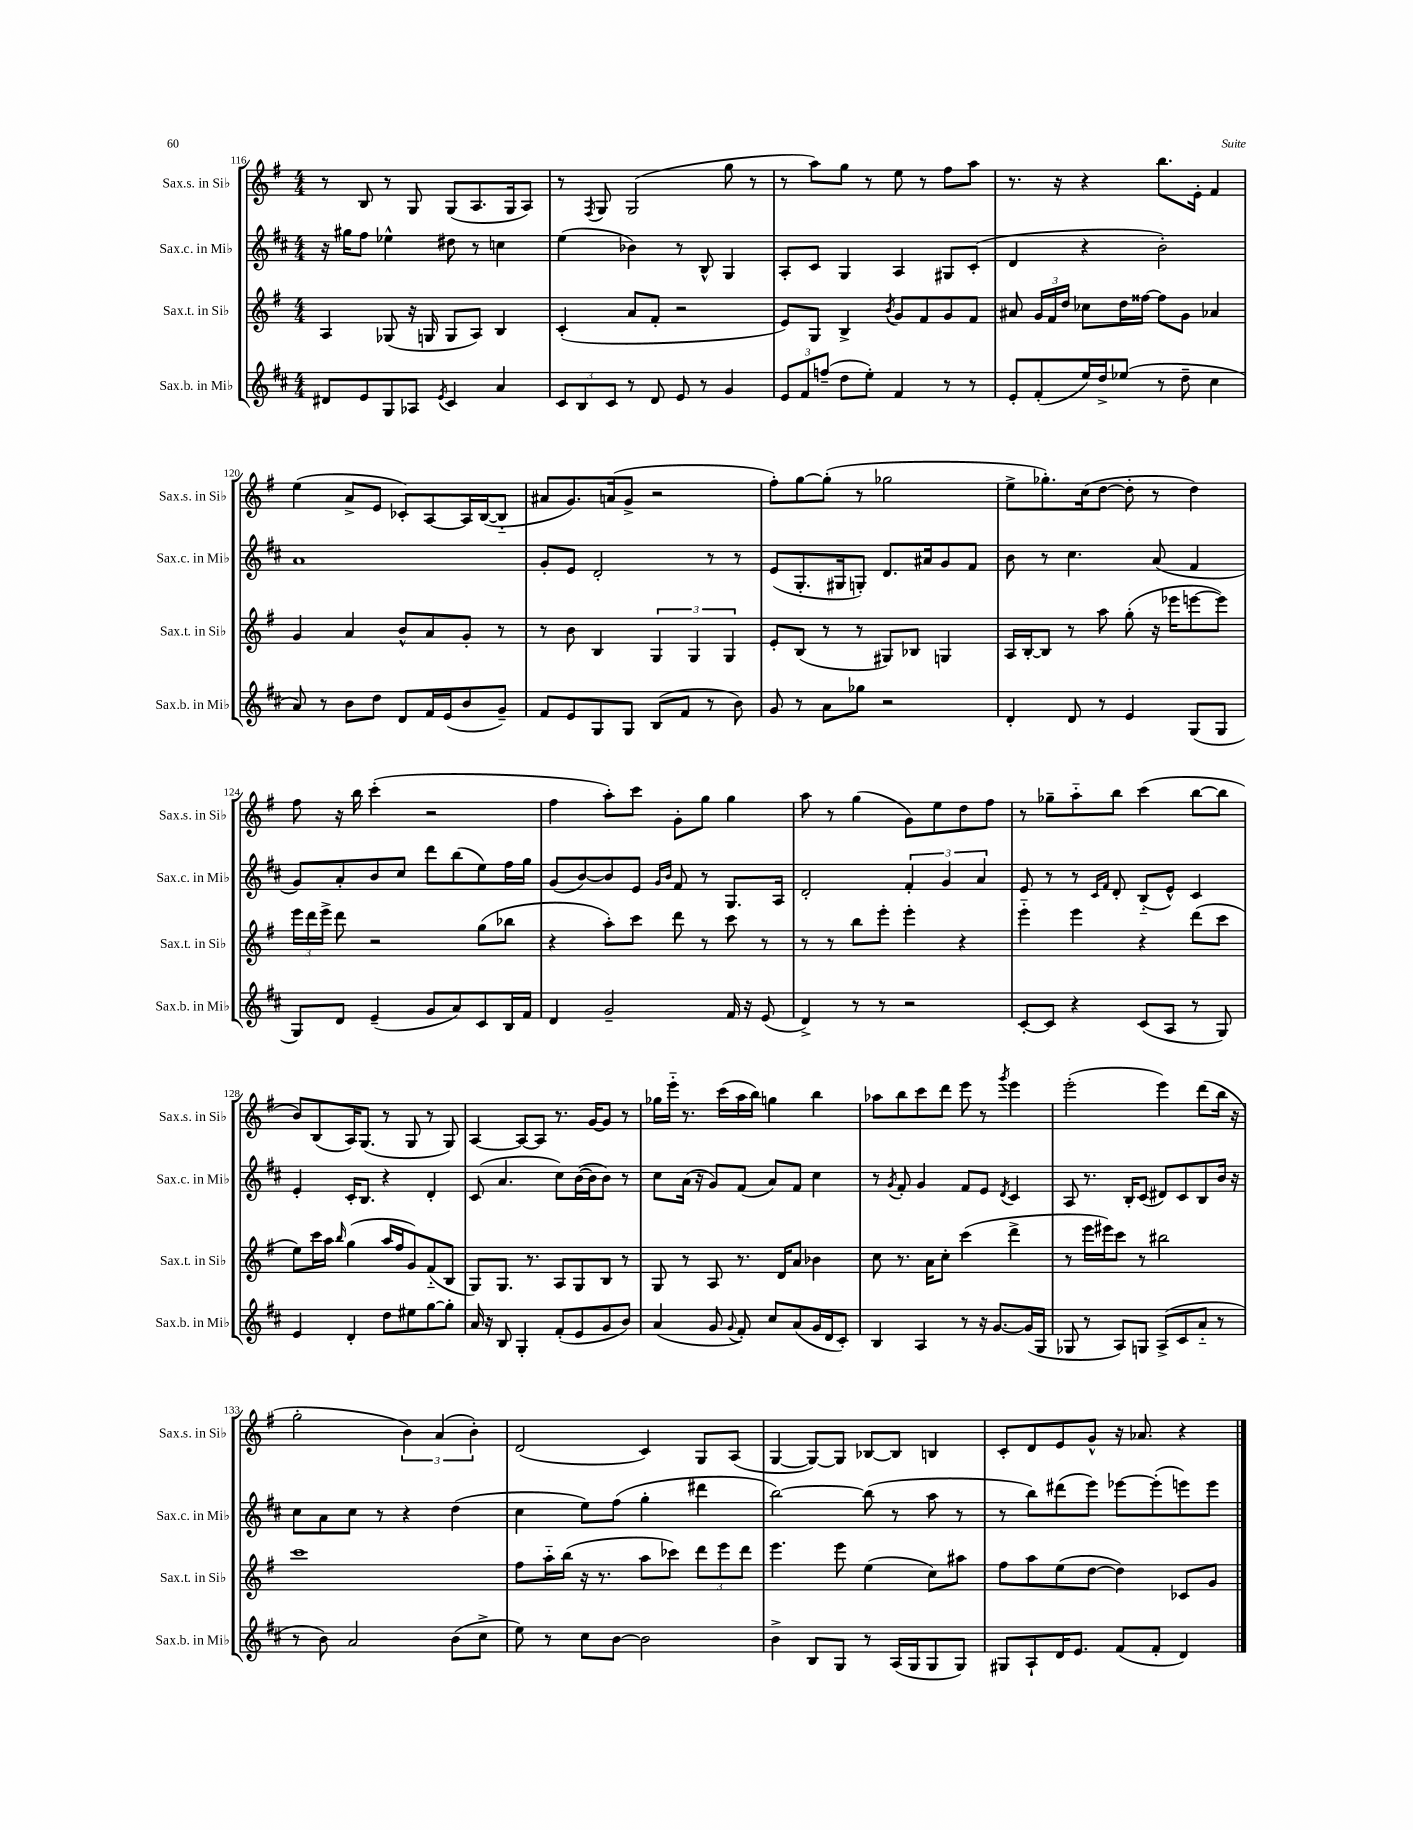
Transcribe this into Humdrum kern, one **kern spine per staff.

**kern	**kern	**kern	**kern
*staff4	*staff3	*staff2	*staff1
*clefG2	*clefG2	*clefG2	*clefG2
*k[f#c#]	*k[f#]	*k[f#c#]	*k[f#]
*M4/4	*M4/4	*M4/4	*M4/4
8d#	4A	16r	8r
.	.	16gg#	.
8e	.	8ff#	8B
8G	(8G-	4ee-^^	8r
8A-	16r	.	8G
.	16G	.	.
8qe	.	.	.
4c#	8G	8dd#	(8G
.	8A)	8r	8.A
4a	4B	4cc	.
.	.	.	16G
.	.	.	8A)
=	=	=	=
12c#	(4c'	(4ee	8r
12B	.	.	.
.	.	.	8qF#
.	.	.	8G
12c#	.	.	.
8r	8a	4b-)	(2G
8d	8f#'	.	.
8e	2r	8r	.
8r	.	8B^^	.
4g	.	4G	8gg
.	.	.	8r
=	=	=	=
12e	8e)	8A'	8r
12f#	.	.	.
.	8G	8c#	8aa)
(12ff~	.	.	.
8dd	4B^	4G	8gg
8ee')	.	.	8r
.	8qb	.	.
4f#	8g	4A	8ee
.	8f#	.	8r
8r	8g	8G#	8ff#
8r	8f#	(8c#'	8aa
=	=	=	=
8e'	8a#	4d	8.r
(8f#'	24g	.	.
.	24f#	.	.
.	.	.	16r
.	24dd	.	.
16ee)	8cc-	4r	4r
16dd^	.	.	.
(8ee-	16dd	.	.
.	[16ff##	.	.
8r	8ff##]	2b')	8.bb
8dd~	8g	.	.
.	.	.	16e'
4cc#	4a-	.	4f#
=	=	=	=
8a)	4g	1a	(4ee
8r	.	.	.
8b	4a	.	8a^
8dd	.	.	8e
8d	8b^^	.	8c-')
16f#	8a	.	[8A
(16e	.	.	.
8b	8g'	.	16A]
.	.	.	([16B
8g~)	8r	.	8B'~]
=	=	=	=
8f#	8r	8g'	8a#
8e	8b	8e	8.g)
8G	4B	2d'	.
.	.	.	(16a
8G	.	.	8g^
(8B	6G	.	2r
8f#	.	.	.
.	6G	.	.
8r	.	8r	.
.	6G	.	.
8b)	.	8r	.
=	=	=	=
8g	8e'	(8e	8ff#')
8r	(8B	8.G'	[8gg
8a	8r	.	(8gg']
.	.	16G#	.
8gg-	8r	8G')	8r
2r	8G#)	8.d	2gg-
.	8B-	.	.
.	.	16a#	.
.	4G	8g	.
.	.	8f#	.
=	=	=	=
4d'	16A	8b	8ee^
.	[16B'	.	.
.	8B]	8r	8.gg-')
8d	8r	4.cc#	.
.	.	.	(16cc
8r	8aa	.	[8dd
4e	(8gg'	.	8dd']
.	16r	(8a	8r
.	16eee-	.	.
(8G	[8eee	4f#	4dd)
8G	8eee])	.	.
=	=	=	=
8G)	24eee	8g)	8ff#
.	24ddd	.	.
.	24eee^	.	.
8d	8ddd	8a'	16r
.	.	.	16bb
(4e~	2r	8b	(4ccc'
.	.	8cc#	.
8g	.	8ddd	2r
8a)	.	(8bb	.
8c#	(8gg	8ee)	.
16B	8bb-	16ff#	.
16f#	.	16gg	.
=	=	=	=
4d	4r	(8g	4ff#
.	.	[8b)	.
2g~	8aa')	8b]	8aa')
.	8ccc	8e	8ccc
.	.	16qqg	.
.	.	16qqb	.
.	8ddd	8f#	8g'
.	8r	8r	8gg
16f#	8ccc	8.G	4gg
16r	.	.	.
(8e	8r	.	.
.	.	16A	.
=	=	=	=
4d^)	8r	2d'	8aa
.	8r	.	8r
8r	8bb	.	(4gg
8r	8eee'	.	.
2r	4eee'	6f#'	8g)
.	.	.	8ee
.	.	6g	.
.	4r	.	8dd
.	.	6a	.
.	.	.	8ff#
=	=	=	=
[8c#'	4eee'~	8e	8r
8c#]	.	8r	8gg-~
4r	4eee	8r	8aa'~
.	.	16qqc#	.
.	.	16qqf#	.
.	.	8d'	8bb
(8c#	4r	(8B'~	(4ccc
8A	.	8e^^)	.
8r	(8ddd	4c#	[8bb
8G)	8ccc	.	8bb]
=	=	=	=
4e	8ee)	4e'	8b)
.	16ccc	.	(8B
.	16aa	.	.
.	16qqbb	.	.
4d'	(4gg	16c#'	16A)
.	.	8.B	(8.G
8dd	16aa	4r	8r
.	16ff#	.	.
8ee#	8g)	.	8G
[8gg	(8f#'~	4d'	8r
8gg']	8B	.	8G)
=	=	=	=
16a	8G)	(8c#	[4A
16r	.	.	.
8B	8.G	4.a	.
4G'	.	.	8A_
.	8.r	.	.
.	.	.	8A]
(8f#'	8A	8cc#)	8.r
8e	8G	([16b	.
.	.	16b]	[16g
8g	8B	8b)	8g]
8b)	8r	8r	8r
=	=	=	=
(4a	8G	8cc#	16gg-
.	.	.	16eee'~
.	8r	(16a	8.r
.	.	16r	.
8g	8A	8g)	.
.	.	.	(16ccc
8qqg	.	.	.
8f#')	8.r	(8f#	16aa
.	.	.	16bb)
8cc#	.	8a)	4gg
.	16d	.	.
(8a	8a	8f#	.
16g	4b-	4cc#	4bb
16d	.	.	.
8c#')	.	.	.
=	=	=	=
4B	8cc	8r	8aa-
.	.	8qg	.
.	8.r	8f#'	8bb
4A	.	4g	8ccc
.	16a	.	.
.	8cc'	.	8ddd
8r	(4ccc	8f#	8eee
16r	.	8e	8r
[8.g	.	.	.
.	.	8qd	8qggg
.	4ddd^	4c#	4eee
(16g]	.	.	.
16G	.	.	.
=	=	=	=
8G-	8r	8A	(2eee'
8r	16eee	8.r	.
.	16eee#)	.	.
8A)	8ccc	.	.
.	.	16B'	.
8G	8r	(8c#	.
(8A^	2bb#	8d#)	4eee)
8c#	.	8c#	.
8a'~	.	8B	(8ddd
8r	.	16b	16bb
.	.	16r	16r
=	=	=	=
8r	1ccc	8cc#	2gg'
8b)	.	8a	.
2a	.	8cc#	.
.	.	8r	.
.	.	4r	6b)
.	.	.	(6a
(8b	.	(4dd	.
.	.	.	6b')
8cc#^	.	.	.
=	=	=	=
8ee)	8ff#	4cc#	(2d
8r	16aa'~	.	.
.	(16bb	.	.
8cc#	16r	8ee)	.
.	8.r	.	.
[8b	.	(8ff#	.
2b]	8aa	4gg'	4c)
.	8ccc-)	.	.
.	12ddd	4ddd#	8G
.	12eee	.	.
.	.	.	(8A
.	12ddd	.	.
=	=	=	=
4b^	4.eee	[2bb)	[4G
8B	.	.	8G_)
8G	8eee	.	8G]
8r	(4ee	(8bb]	[8B-
(16A	.	8r	8B-]
16G	.	.	.
8G	8cc)	8aa	4B
8G)	8aa#	8r	.
=	=	=	=
8G#	8ff#	8r	8c'
8A`	8aa	8bb)	8d
16d	(8ee	(8ddd#	8e
8.e	.	.	.
.	[8dd	8eee)	8g^^
(8f#	4dd])	[8eee-	16r
.	.	.	8.a-
8f#'	.	(8eee-']	.
4d)	8c-	8eee)	4r
.	8g	8eee	.
==	==	==	==
*-	*-	*-	*-
